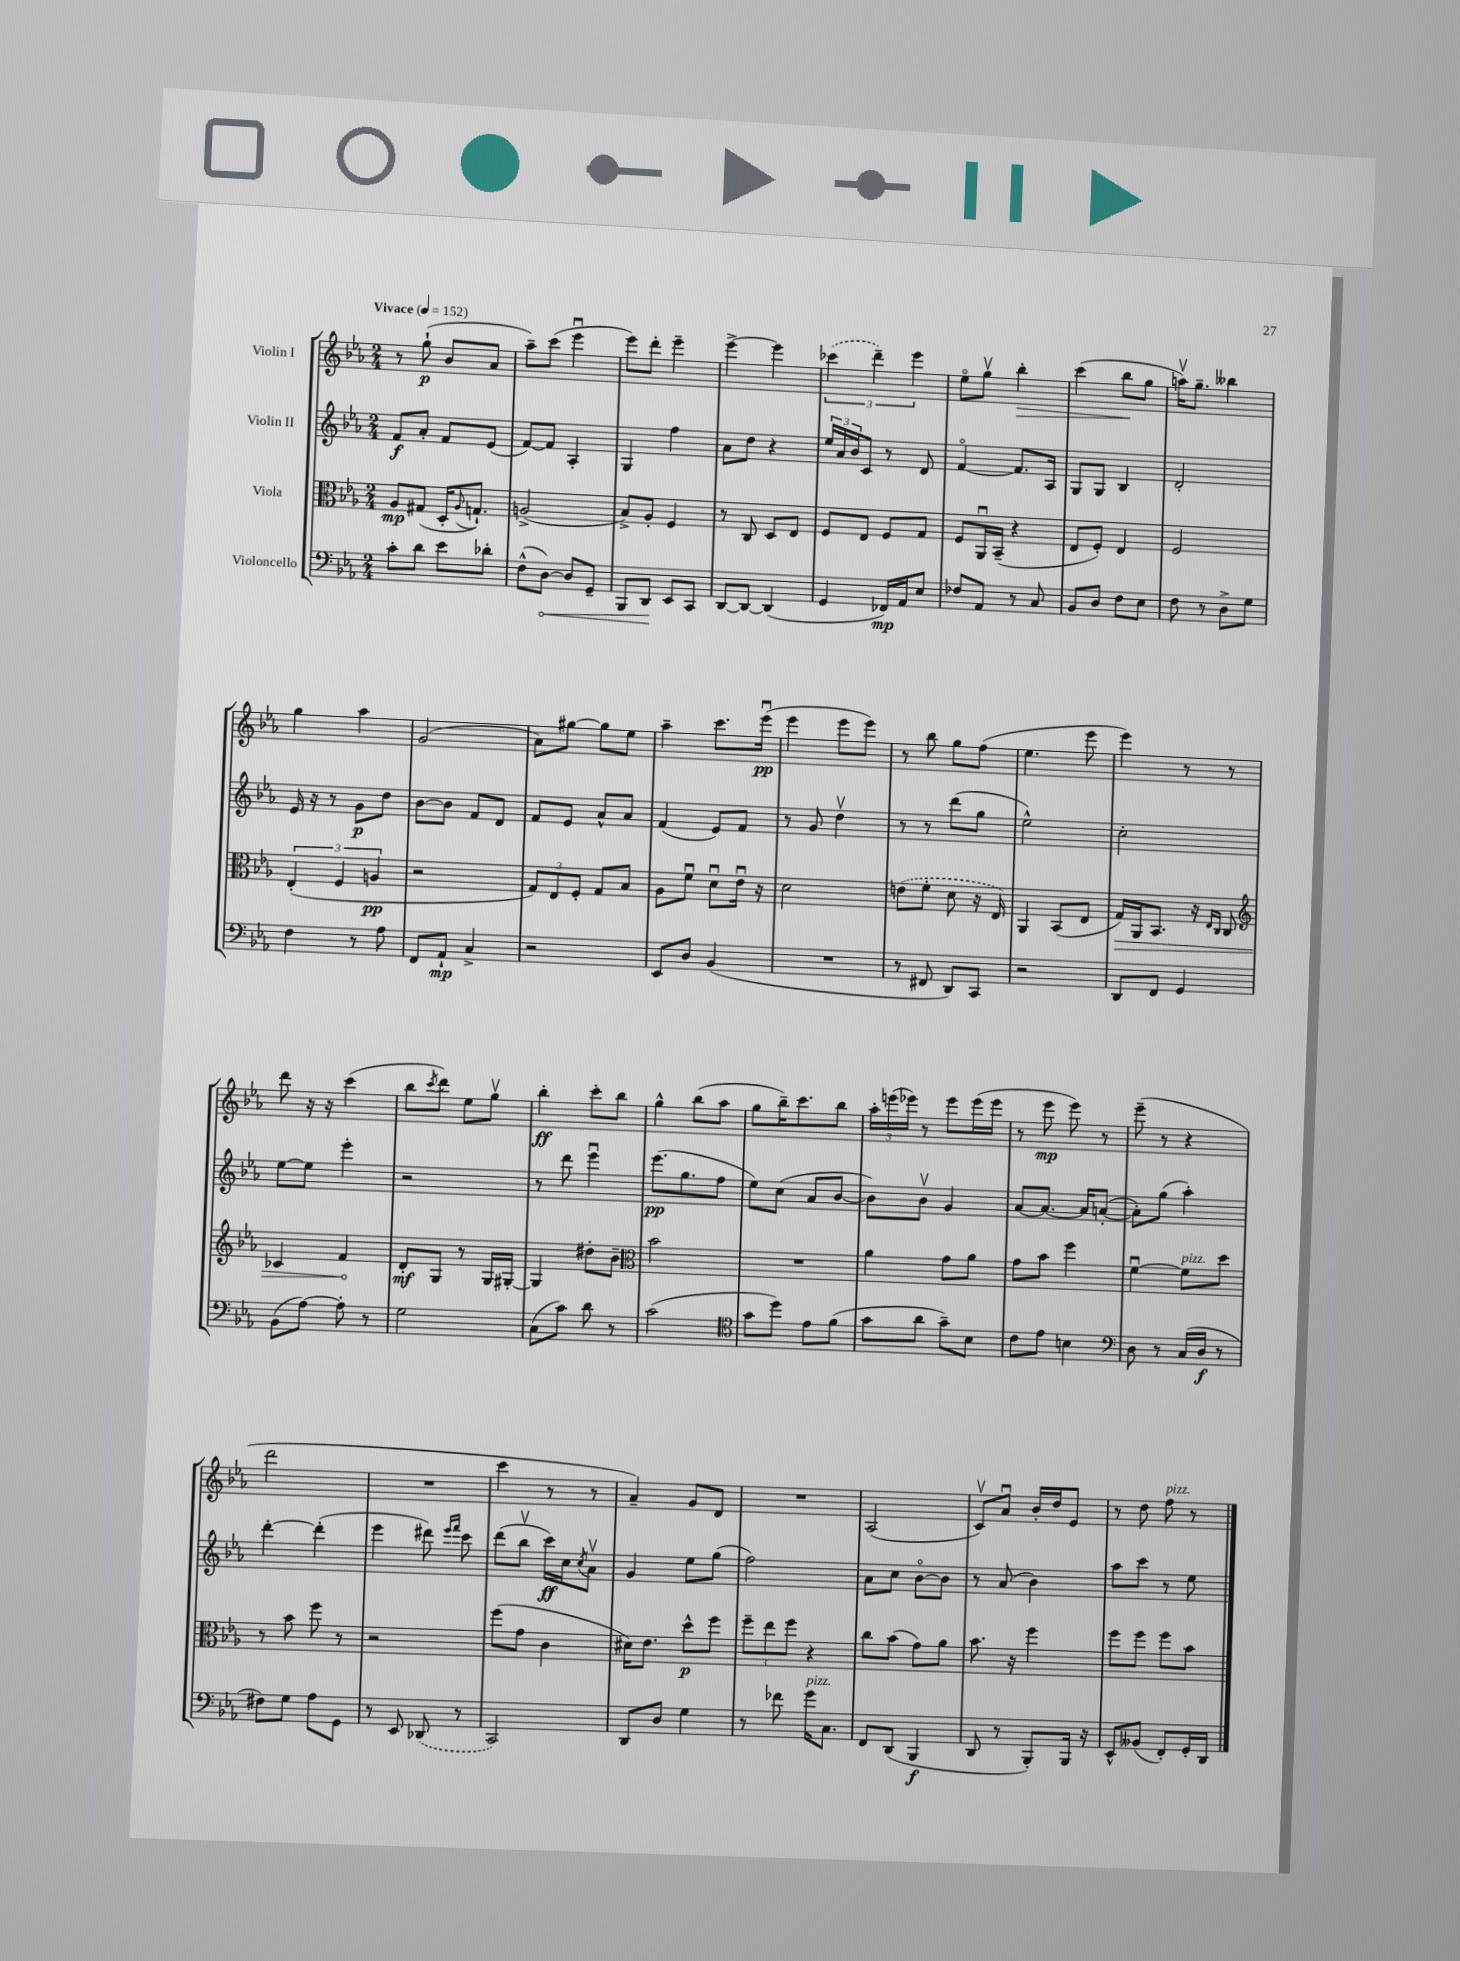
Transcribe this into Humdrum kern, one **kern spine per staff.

**kern	**kern	**kern	**kern
*staff4	*staff3	*staff2	*staff1
*clefF4	*clefC3	*clefG2	*clefG2
*k[b-e-a-]	*k[b-e-a-]	*k[b-e-a-]	*k[b-e-a-]
*M2/4	*M2/4	*M2/4	*M2/4
*MM152	*MM152	*MM152	*MM152
8c'\L	8A-/L	8f/L	8r
8d\J	(8G#/J	8a-'/J	(8gg`\
8e-\L	16D'/LK	8f/L	8b-/L
.	8qqA-/	.	.
.	8.G`/J)	.	.
8d-'\J	.	(8e-/J	8a-/J
=	=	=	=
(8F^^\L	(2A^/	[8f/L)	8aa-~\L)
[8D\J)	.	8f/]J	(8ccc\J
8D/]L	.	4A-'/	4eee-u\
8GG~/J	.	.	.
=	=	=	=
8BBB-/L	8B-^/L)	4G/	8eee-\L)
8DD/J	8A-'/J	.	8ddd'\J
8EE-/L	4F/	4ff\	4eee-~\
8CC/J	.	.	.
=	=	=	=
[8DD/L	8r	8a-\L	[4eee-^\
8DD/_J	8C/	8dd\J	.
(4DD/]	8D/L	4r	4eee-\]
.	8E-/J	.	.
=	=	=	=
4GG/	8F/L	24ee-/LL	(6ccc-\
.	.	24a-/	.
.	.	24b-/J	.
.	8E-/J	8c/J	.
.	.	.	6ddd~\)
16FF-/LL)	8F/L	8r	.
16AA-/J	.	.	.
.	.	.	6eee-\
8E-/J	8G/J	8d/	.
=	=	=	=
8F-/L	8F/L	[4fo/	8ee-o\L
8AA-/J	16AA-u/L	.	8ggv\J
.	(16BB-~/JJ	.	.
8r	4r	8.f/]L	4bb-'\
8C/	.	.	.
.	.	16A-/Jk	.
=	=	=	=
8BB-/L	8E-/L	8G/L	(4ccc\
8D/J	8F'/J)	8G/J	.
8F\L	4E-/	4B-/	8bb-\L
8E-\J	.	.	8gg\J
=	=	=	=
8F\	2F/	2d'/	16aav\LK)
.	.	.	8.gg~\J
8r	.	.	.
8D^\L	.	.	4bb--\
8G\J	.	.	.
=	=	=	=
4F\	(6E-'/	16e-/	4gg\
.	.	16r	.
.	.	8r	.
.	6F/	.	.
8r	.	8g\L	4aa-\
.	6A/	.	.
8A-\	.	8dd\J	.
=	=	=	=
8FF/L	2r	[8b-\L	(2g/
8AA-`/J	.	8b-\]J	.
4C^/	.	8f/L	.
.	.	8d/J	.
=	=	=	=
2r	12G/L)	8f/L	8a-\L)
.	12E-/	.	.
.	.	8e-/J	[8gg#\J
.	12F'/J	.	.
.	8G/L	8a-^^/L	8gg#\]L
.	8B-/J	8a-/J	8ee-\J
=	=	=	=
8EE-/L	8A-\L	(4f/	4aa-~\
8D/J	8fu\J	.	.
(4BB-/	8du\L	8e-/L)	8.ccc\L
.	16e-u\Jk	8f/J	.
.	16r	.	(16eee-u\Jk
=	=	=	=
2r	2d\	8r	4eee-\
.	.	8g/	.
.	.	4ddv\	8eee-\L
.	.	.	8eee-\J)
=	=	=	=
8r	(8e\L	8r	8r
8FF#/	8f'\J	8r	8bb-\
8DD/L)	8d\	(8ddd\L	8gg\L
8CC/J	16r	8gg\J	(8ff\J
.	16E-/)	.	.
=	=	=	=
2r	4AA-/	2ee-^^\)	4.ee-\
.	(8BB-/L	.	.
.	8E-/J	.	8eee-\
=	=	=	=
8DD/L	16G/LL)	2cc'\	4eee-\)
.	16AA-/J	.	.
8FF/J	8.BB-/J	.	.
4GG/	.	.	8r
.	16r	.	.
.	16qqE-/LL	.	.
.	16qqC/JJ	.	.
.	8C/	.	8r
=	=	=	=
*	*clefG2	*	*
(8BB-\L	4c-/	[8ee-\L	8ddd\
[8A-\J)	.	8ee-\]J	16r
.	.	.	16r
8A-'\]	4f/	4eee-'\	(4ccc\
8r	.	.	.
=	=	=	=
2G\	8d'/L	2r	8bb-\L
.	.	.	8qccc/
.	8G/J	.	8ddd\J)
.	8r	.	8ee-\L
.	16G/LL	.	8ggv\J
.	[16G#'/JJ	.	.
=	=	=	=
(8C\L	4G#/]	8r	4bb-'\
8c\J)	.	8ddd\	.
8d\	8dd#'\L	4eee-u\	8ccc'\L
8r	8b-~\J	.	8bb-\J
=	=	=	=
*	*clefC3	*	*
(2c\	2b-\	(8.eee-\L	4gg^^\
.	.	8.gg\	.
.	.	.	(8bb-\L
.	.	8ff\J	8aa-\J
=	=	=	=
*clefC4	*	*	*
8g\L	2r	8ee-\L)	8gg\L
8dd\J)	.	(8cc\J	16bb-~\K)
.	.	.	8.ccc\
8e-\L	.	8a-/L	.
(8f\J	.	[8b-/J	8bb-\J
=	=	=	=
8g\L	4a-\	8b-\]L)	24aa-'\LL
.	.	.	(24eee\
.	.	.	24eee-\JJ)
8a-\J	.	8b-v\J	8r
8g~\L)	8g\L	4g/	8eee-\L
8B-\J	8a-\J	.	(16eee-\L
.	.	.	16eee-\JJ
=	=	=	=
8c\L	8g\L	[8a-/L	8r
8e-\J	8b-\J	8.a-/_J	8eee-\
4B\	4ff\	.	8eee-\)
.	.	16a-/]LK	.
.	.	([8a'/J	8r
=	=	=	=
*clefF4	*	*	*
8D\	[4fu\	8a'\]L)	(8eee-~\
8r	.	(8gg\J	8r
(16C/LL	8f\]L	4aa-'\)	4r
16D/JJ	.	.	.
8r	8dd\J	.	.
=	=	=	=
8F#\L)	8r	[4ddd'\	2ddd\
8G\J	8b-\	.	.
8A-\L	8ff\	(4ddd'\]	.
8GG\J	8r	.	.
=	=	=	=
8r	2r	4eee-\	2r
8EE-/	.	.	.
(8DD-/	.	8ddd#\)	.
.	.	16qqeee-/LL	.
.	.	16qqfff/JJ	.
8r	.	8ccc\	.
=	=	=	=
2CC/)	(8ff\L	(8ddd\L	4ccc\
.	8g\J	8bb-v\J	.
.	4c\	16ccc\LL)	8r
.	.	16cc\J	.
.	.	8qcc/	.
.	.	8a-v\J	8r
=	=	=	=
8DD/L	16d#\LK)	4g/	4a-~/)
.	8.e-\J	.	.
8D/J	.	.	.
4G\	8dd^^\L	8ee-\L	8g/L
.	8ff\J	(8gg\J	8d/J
=	=	=	=
8r	12ff~\L	2ff\)	2r
.	12ee-\	.	.
8f-\	.	.	.
.	12ff\J	.	.
16g\LK	4r	.	.
8.C\J	.	.	.
=	=	=	=
8FF/L	8cc\L	8a-\L	(2A-/
(8DD/J	(8b-\J	8cc\J	.
4BBB-/	8g\L)	[8b-o\L	.
.	8a-\J	8b-\]J	.
=	=	=	=
8DD/	8.b-\	8r	8cv/L)
8r	.	(8a-/	8a-u/J
.	16r	.	.
8BBB-'/L)	4ff\	4b-\)	16b-'/LL
.	.	.	16dd/J
16BBB-/Jk	.	.	8e-/J
16r	.	.	.
=	=	=	=
8EE-^^/L	8ff\L	8aa-\L	8r
(8BB--/J	8ff\J	8ccc\J	8dd\
8FF'/L)	8ff\L	8r	8ff\
16GG'/L	8b-\J	8ee-\	8r
16DD/JJ	.	.	.
==	==	==	==
*-	*-	*-	*-
